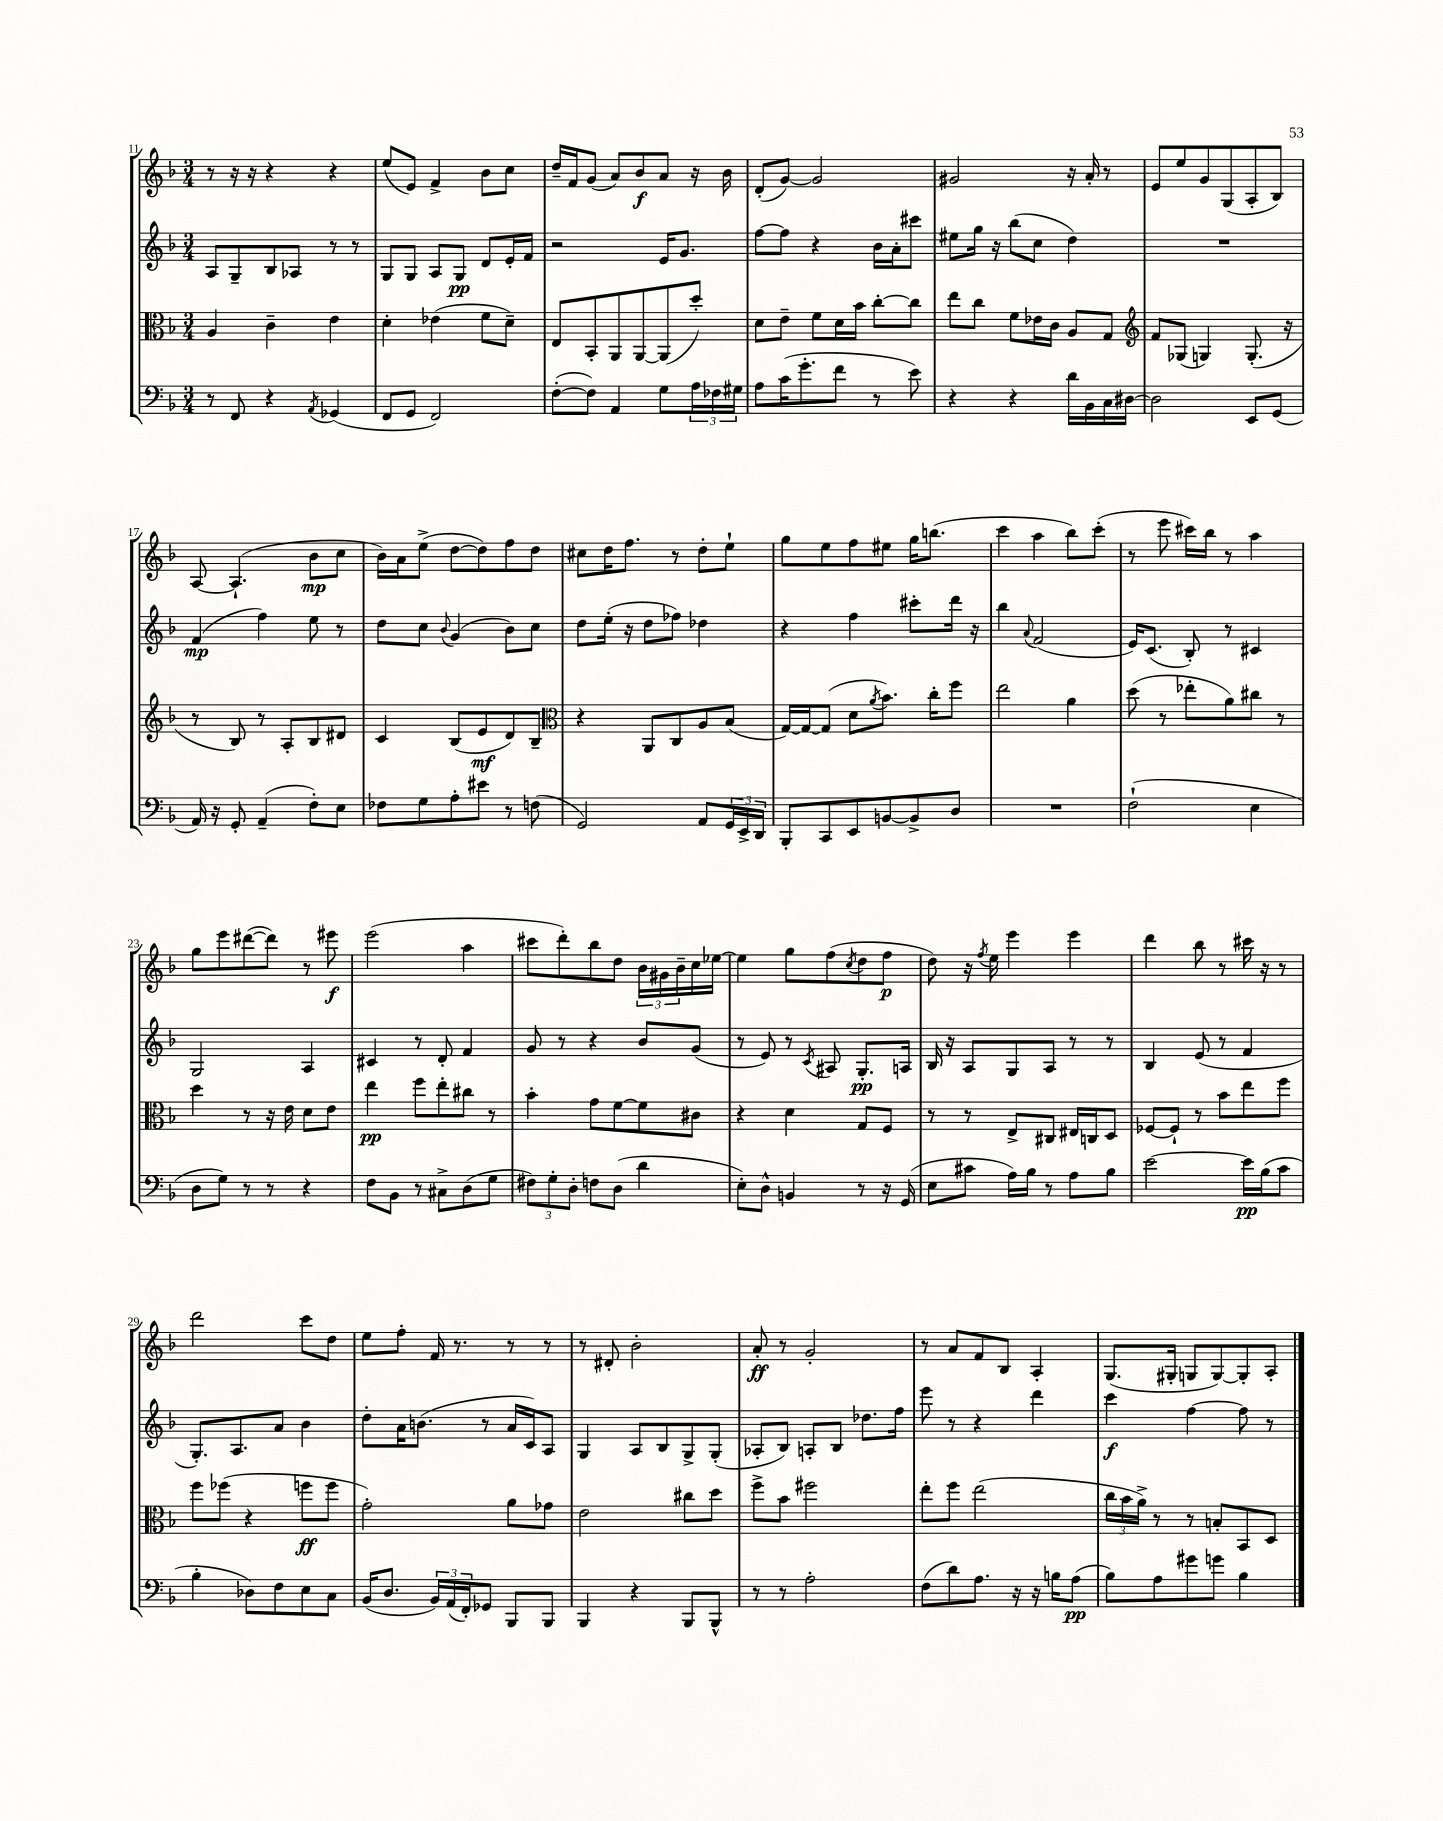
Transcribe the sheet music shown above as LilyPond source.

<<
\new StaffGroup <<
\new Staff = "s0" {
    \clef treble \key f \major \numericTimeSignature \time 3/4
    r8 r16 r16 r4 r4 |
    e''8( e'8) f'4-> bes'8 c''8 |
    d''16-- f'16 g'8( a'8) bes'8\f a'8 r16 bes'16 |
    d'8-.( g'8~) g'2 |
    gis'2 r16 a'16-. r8 |
    e'8 e''8 g'8 g8( a8-. bes8) |
    a8~ a4.-!( bes'8\mp c''8 |
    bes'16) a'16 e''8->( d''8~ d''8) f''8 d''8 |
    cis''8 d''16 f''8. r8 d''8-. e''8-! |
    g''8 e''8 f''8 eis''8 g''16 b''8.( |
    c'''4 a''4 bes''8) c'''8-.( |
    r8 e'''8 cis'''16) bes''16 r8 a''4 |
    g''8 e'''8 dis'''8~( dis'''8) r8 eis'''8\f |
    e'''2( a''4 |
    cis'''8 d'''8-.) bes''8 d''8 \tuplet 3/2 { bes'16 gis'16 bes'16-- } c''16 ees''16~ |
    ees''4 g''8 f''8( \acciaccatura { c''8 } d''8 f''8\p |
    d''8) r16 \acciaccatura { f''8 } e''16 e'''4 e'''4 |
    d'''4 bes''8 r8 cis'''16 r16 r8 |
    d'''2 c'''8 d''8 |
    e''8 f''8-. f'16 r8. r8 r8 |
    r8 dis'8-. bes'2-. |
    a'8-.\ff r8 g'2-. |
    r8 a'8 f'8 bes8 a4-. |
    g8.( gis16-. g8 g8~) g8-. a8-. \bar "|." |
}
\new Staff = "s1" {
    \clef treble \key f \major \numericTimeSignature \time 3/4
    a8 g8-- bes8 aes8 r8 r8 |
    g8 g8 a8 g8\pp d'8 e'16-. f'16 |
    r2 e'16 g'8. |
    f''8~ f''8 r4 bes'16 a'16-. cis'''8 |
    eis''8 g''16 r16 bes''8( c''8 d''4) |
    R2. |
    f'4\mp( f''4) e''8 r8 |
    d''8 c''8 \appoggiatura { bes'8 } g'4( bes'8) c''8 |
    d''8 e''16-.( r16 d''8 fes''8) des''4 |
    r4 f''4 cis'''8-. d'''16 r16 |
    bes''4 \appoggiatura { a'8 } f'2( |
    e'16) c'8.( bes8-.) r8 cis'4 |
    g2 a4 |
    cis'4 r8 d'8-. f'4 |
    g'8 r8 r4 bes'8 g'8( |
    r8 e'8) r8 \acciaccatura { c'8 } ais8 g8.-.\pp a16 |
    bes16 r16 a8 g8 a8 r8 r8 |
    bes4 e'8( r8 f'4 |
    g8.-.) a8. a'8 bes'4 |
    d''8-. a'16 b'8.( r8 a'16 c'16) a8 |
    g4 a8 bes8 g8-> g8-.( |
    aes8-. bes8) a8-. bes8 des''8. f''16 |
    e'''8 r8 r4 d'''4 |
    c'''4\f f''4~ f''8 r8 \bar "|." |
}
\new Staff = "s2" {
    \clef alto \key f \major \numericTimeSignature \time 3/4
    a4 c'4-- e'4 |
    d'4-. ees'4( f'8 d'8--) |
    e8 bes,8-. a,8 a,8~ a,8( d''8-.) |
    d'8 e'8-- f'8 d'16 bes'16 c''8~-. c''8 |
    e''8 c''8 f'8 ees'16 c'16 a8 g8 |
    \clef treble f'8 ges8( g4) g8.-.( r16 |
    r8 bes8) r8 a8-. bes8 dis'8 |
    c'4 bes8( e'8\mf d'8) bes8-- |
    \clef alto r4 a,8 c8 a8 bes8( |
    g16~) g16~ g8( d'8 \acciaccatura { a'8 } bes'8.) c''16-. f''8 |
    e''2 a'4 |
    d''8( r8 ees''8-. a'8) cis''8 r8 |
    d''4 r8 r16 e'16 d'8 e'8 |
    e''4\pp f''8 e''8-. cis''8 r8 |
    bes'4-. g'8 f'8~ f'8 cis'8 |
    r4 d'4 g8 f8 |
    r8 r8 e8-> cis8 eis16 c16 d8 |
    fes8~ fes8-! r8 bes'8 e''8 f''8 |
    f''8 fes''8( r4 f''8\ff f''8 |
    g'2-.) a'8 ges'8 |
    e'2 cis''8 d''8 |
    f''8-> bes'8 fis''2 |
    e''8-. f''8 e''2( |
    \tuplet 3/2 { c''16 bes'16 a'16->) } r8 r8 b8-. bes,8 d8 \bar "|." |
}
\new Staff = "s3" {
    \clef bass \key f \major \numericTimeSignature \time 3/4
    r8 f,8 r4 \acciaccatura { a,8 } ges,4( |
    f,8 g,8 f,2) |
    f8~-.( f8) a,4 g8 \tuplet 3/2 { a16 fes16 gis16 } |
    a8 c'16( g'8.-. f'8 r8 e'8) |
    r4 r4 d'16 bes,16 c16 dis16~ |
    dis2 e,8 g,8( |
    a,16) r16 g,8-. a,4--( f8-.) e8 |
    fes8 g8 a8-. eis'8 r8 f8( |
    g,2) a,8 \tuplet 3/2 { g,16 e,16-> d,16 } |
    bes,,8-. c,8 e,8 b,8~ b,8-> d8 |
    R2. |
    f2-!( e4 |
    d8 g8) r8 r8 r4 |
    f8 bes,8 r8 cis8-> d8( g8 |
    \tuplet 3/2 { fis8) g8-. d8-. } f8 d8( d'4 |
    e8-.) d8-^ b,4 r8 r16 g,16( |
    e8 cis'8 a16) bes16 r8 a8 bes8 |
    e'2~ e'16\pp bes16( c'8 |
    bes4-. des8) f8 e8 c8 |
    bes,16( d8. \tuplet 3/2 { bes,16) a,16( f,16-.) } ges,8 bes,,8 bes,,8 |
    bes,,4 r4 bes,,8 bes,,8-^ |
    r8 r8 a2-. |
    f8( d'8) a8. r16 r16 b16 a8\pp( |
    bes8) a8 gis'8 g'8 bes4 \bar "|." |
}
>>
>>
\layout { \context { \Score currentBarNumber = #11 } }
